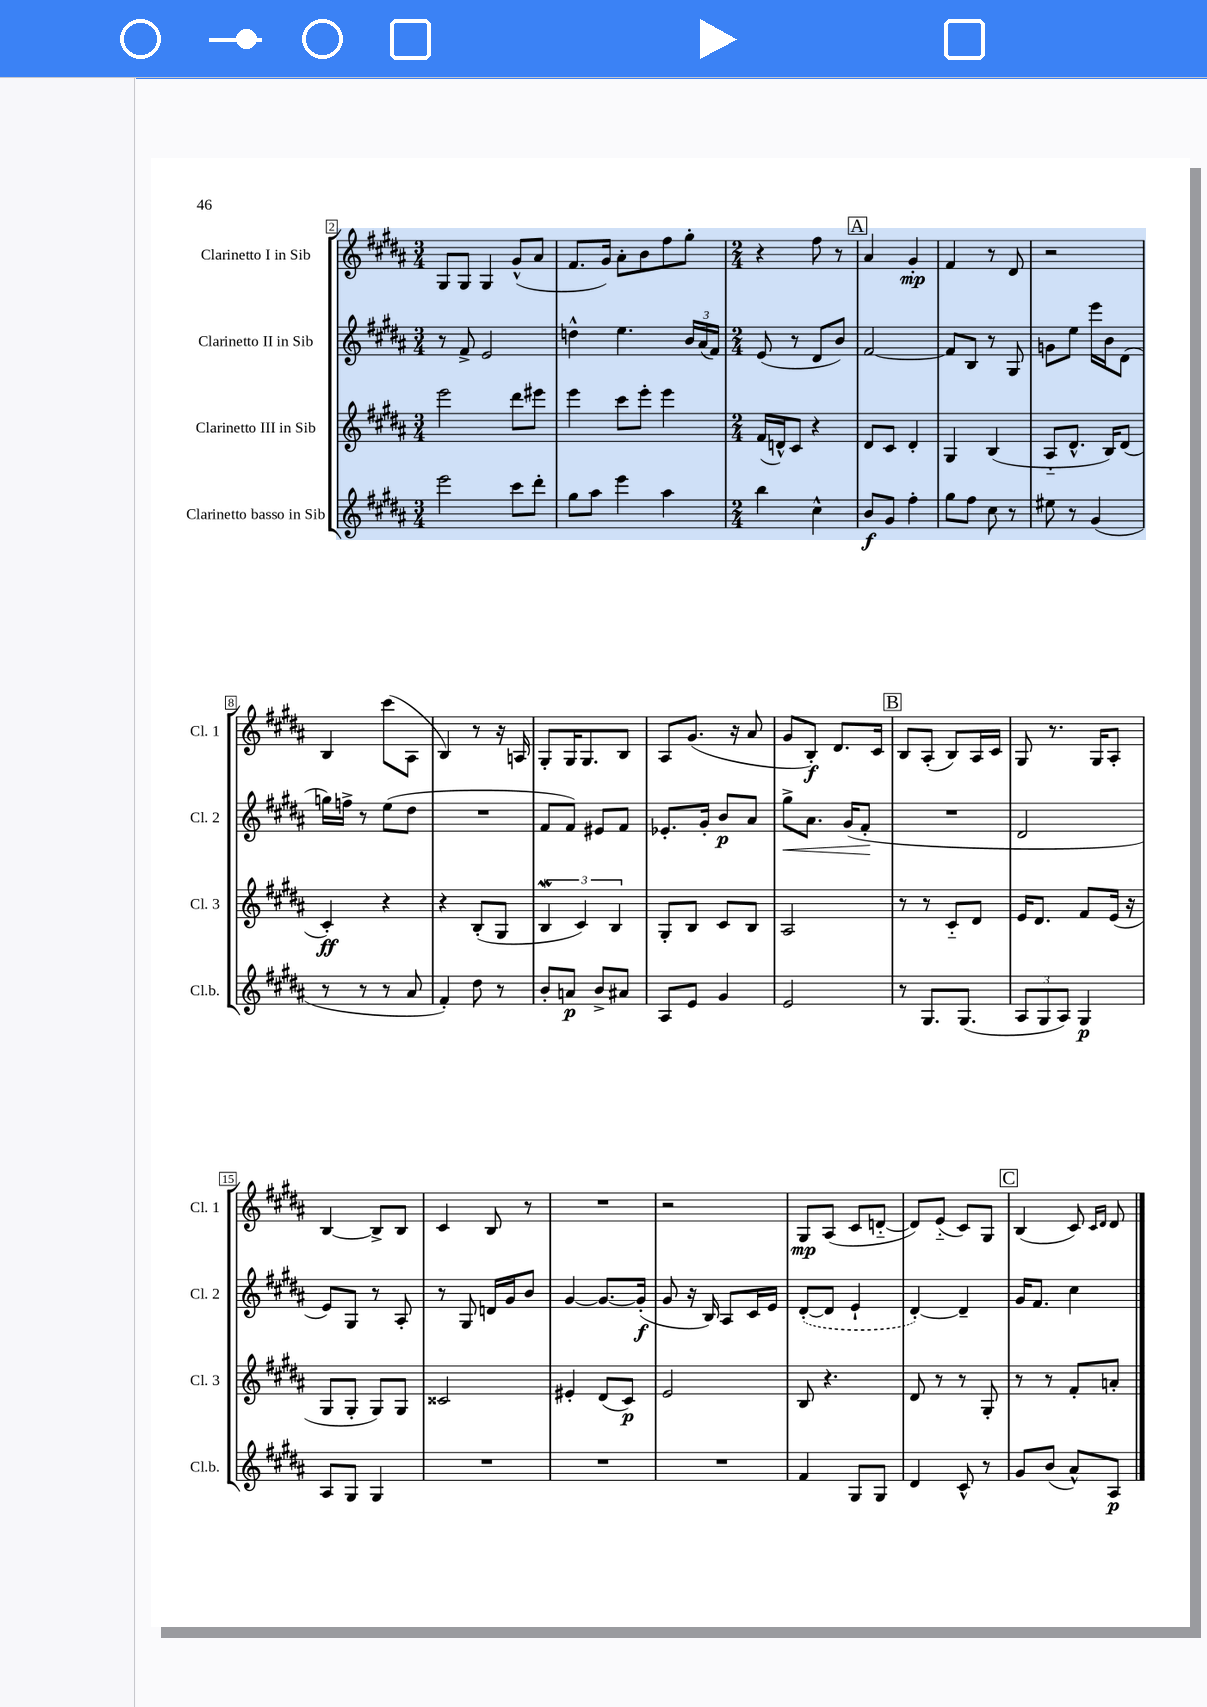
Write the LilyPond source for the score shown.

<<
\new StaffGroup <<
\new Staff = "s0" \with { instrumentName = "Clarinetto I in Sib" shortInstrumentName = "Cl. 1" } {
    \clef treble \key b \major \numericTimeSignature \time 3/4
    gis8 gis8 gis4 gis'8-^( ais'8 |
    fis'8. gis'16) ais'8-. b'8 fis''8 gis''8-. |
    \numericTimeSignature \time 2/4 r4 fis''8 r8 |
    \mark \markup { \box "A" } ais'4 gis'4-.\mp |
    fis'4 r8 dis'8 |
    r2 |
    b4 cis'''8( ais8 |
    b4) r8 r16 a16 |
    gis8-. gis16 gis8. b8 |
    ais8 gis'8.( r16 ais'8 |
    gis'8 b8-.\f) dis'8. cis'16 |
    \mark \markup { \box "B" } b8 ais8-.( b8) ais16 cis'16 |
    gis8 r8. gis16 ais8-. |
    b4~ b8-> b8 |
    cis'4 b8 r8 |
    R2 |
    r2 |
    gis8\mp ais8( cis'8 d'8~-_ |
    d'8) e'8-_( cis'8) gis8 |
    \mark \markup { \box "C" } b4( cis'8) \grace { cis'16 dis'16 } dis'8 \bar "|." |
}
\new Staff = "s1" \with { instrumentName = "Clarinetto II in Sib" shortInstrumentName = "Cl. 2" } {
    \clef treble \key b \major \numericTimeSignature \time 3/4
    r8 fis'8-> e'2 |
    d''4-^ e''4. \tuplet 3/2 { b'16 ais'16( fis'16) } |
    \numericTimeSignature \time 2/4 e'8( r8 dis'8 b'8) |
    \mark \markup { \box "A" } fis'2~ |
    fis'8 b8 r8 gis8 |
    g'8 e''8 e'''16 b'16 dis'8( |
    g''16) f''16-> r8 e''8( dis''8 |
    R2 |
    fis'8 fis'8) eis'8 fis'8 |
    ees'8.-. gis'16-. b'8\p ais'8 |
    gis''8->\< ais'8. gis'16( fis'8-.\! |
    \mark \markup { \box "B" } R2 |
    dis'2 |
    e'8) gis8 r8 ais8-. |
    r8 gis8 d'16 gis'16 b'8 |
    gis'4~ gis'8.~ gis'16-.\f( |
    gis'8 r16 b16) ais8 cis'16 e'16 |
    \once \slurDashed dis'8~-.( dis'8 e'4-! |
    dis'4~-.) dis'4-- |
    \mark \markup { \box "C" } gis'16 fis'8. cis''4 \bar "|." |
}
\new Staff = "s2" \with { instrumentName = "Clarinetto III in Sib" shortInstrumentName = "Cl. 3" } {
    \clef treble \key b \major \numericTimeSignature \time 3/4
    e'''2 dis'''8 eis'''8 |
    e'''4 cis'''8 e'''8-. e'''4 |
    \numericTimeSignature \time 2/4 fis'16( d'16-^) cis'8 r4 |
    \mark \markup { \box "A" } dis'8 cis'8 dis'4-. |
    gis4 b4( |
    ais8-_ dis'8.-^ b16) dis'8( |
    cis'4-.\ff) r4 |
    r4 b8-.( gis8 |
    \tuplet 3/2 { b4\mordent cis'4) b4 } |
    gis8-. b8 cis'8 b8 |
    ais2 |
    \mark \markup { \box "B" } r8 r8 cis'8-_ dis'8 |
    e'16 dis'8. fis'8 e'16( r16 |
    gis8 gis8-. gis8) gis8 |
    cisis'2 |
    eis'4-. dis'8( cis'8\p) |
    e'2 |
    b8 r4. |
    dis'8 r8 r8 gis8-. |
    \mark \markup { \box "C" } r8 r8 fis'8-. a'8-. \bar "|." |
}
\new Staff = "s3" \with { instrumentName = "Clarinetto basso in Sib" shortInstrumentName = "Cl.b." } {
    \clef treble \key b \major \numericTimeSignature \time 3/4
    e'''2 cis'''8 dis'''8-. |
    gis''8 ais''8 e'''4 ais''4 |
    \numericTimeSignature \time 2/4 b''4 cis''4-^ |
    \mark \markup { \box "A" } b'8\f gis'8 fis''4-. |
    gis''8 fis''8 cis''8 r8 |
    eis''8 r8 gis'4( |
    r8 r8 r8 ais'8 |
    fis'4-.) dis''8 r8 |
    b'8-. a'8\p b'8-> ais'8 |
    ais8 e'8 gis'4 |
    e'2 |
    \mark \markup { \box "B" } r8 gis8. gis8.( |
    \tuplet 3/2 { ais8 gis8 ais8) } gis4\p |
    ais8 gis8 gis4 |
    R2 |
    R2 |
    R2 |
    fis'4 gis8 gis8 |
    dis'4 cis'8-^ r8 |
    \mark \markup { \box "C" } gis'8 b'8( ais'8-^) ais8\p \bar "|." |
}
>>
>>
\layout { \context { \Score currentBarNumber = #2 \override BarNumber.stencil = #(make-stencil-boxer 0.1 0.3 ly:text-interface::print) } }
